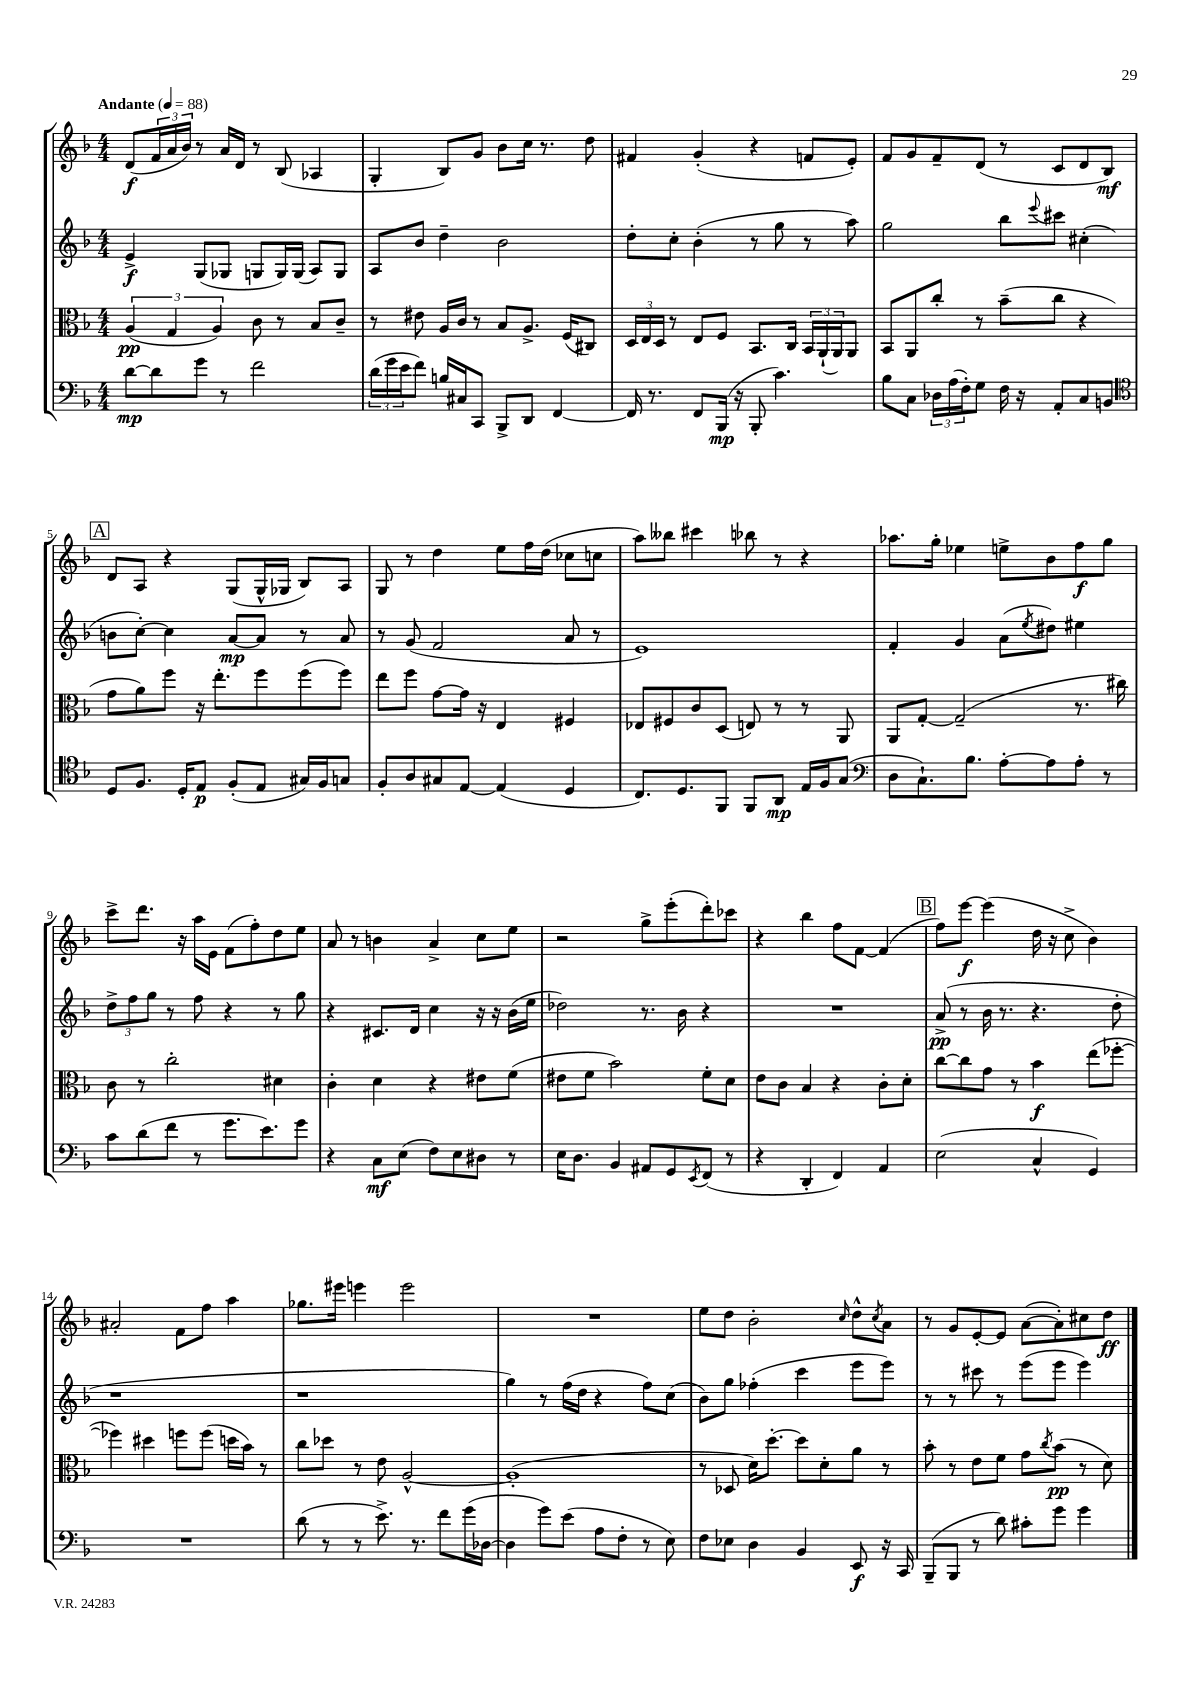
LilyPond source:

<<
\new StaffGroup <<
\new Staff = "s0" {
    \clef treble \key f \major \numericTimeSignature \time 4/4 \tempo "Andante" 4 = 88
    d'8\f( \tuplet 3/2 { f'16 a'16 bes'16) } r8 a'16 d'16 r8 bes8( aes4 |
    g4-. bes8) g'8 bes'8 c''16 r8. d''8 |
    fis'4 g'4-.( r4 f'8 e'8-.) |
    f'8 g'8 f'8-- d'8( r8 c'8 d'8 bes8\mf) |
    \mark \markup { \box "A" } d'8 a8 r4 g8( g16-^ ges16 bes8) a8 |
    g8 r8 d''4 e''8 f''16 d''16( ces''8 c''8 |
    a''8) beses''8 cis'''4 bes''8 r8 r4 |
    aes''8. g''16-. ees''4 e''8-> bes'8 f''8\f g''8 |
    c'''8-> d'''8. r16 a''16 e'16 f'8( f''8-.) d''8 e''8 |
    a'8 r8 b'4 a'4-> c''8 e''8 |
    r2 g''8-> e'''8-.( d'''8-.) ces'''8 |
    r4 bes''4 f''8 f'8~ f'4( |
    \mark \markup { \box "B" } f''8) e'''8~\f e'''4( d''16 r16 c''8-> bes'4) |
    ais'2-. f'8 f''8 a''4 |
    ges''8. eis'''16 e'''4 e'''2 |
    R1 |
    e''8 d''8 bes'2-. \grace { c''16 } d''8-^ \acciaccatura { c''8 } a'8 |
    r8 g'8 e'8~-. e'8 a'8~( a'8-.) cis''8 d''8\ff \bar "|." |
}
\new Staff = "s1" {
    \clef treble \key f \major \numericTimeSignature \time 4/4
    e'4->\f g8( ges8 g8 g16) g16( a8) g8 |
    a8 bes'8 d''4-- bes'2 |
    d''8-. c''8-. bes'4-.( r8 g''8 r8 a''8) |
    g''2 bes''8 \appoggiatura { e'''8 } cis'''8 cis''4-.( |
    \mark \markup { \box "A" } b'8 c''8~-.) c''4 a'8~\mp a'8 r8 a'8 |
    r8 g'8( f'2 a'8 r8 |
    e'1) |
    f'4-. g'4 a'8( \acciaccatura { e''8 } dis''8) eis''4 |
    \tuplet 3/2 { d''8-> f''8 g''8 } r8 f''8 r4 r8 g''8 |
    r4 cis'8. d'16 c''4 r16 r16 bes'16( e''16 |
    des''2) r8. bes'16 r4 |
    R1 |
    \mark \markup { \box "B" } a'8->\pp( r8 bes'16 r8. r4. d''8-. |
    r1 |
    r1 |
    g''4) r8 f''16( d''16 r4 f''8) c''8( |
    bes'8) g''8 fes''4-.( c'''4 e'''8 e'''8) |
    r8 r8 cis'''8 r8 e'''8( e'''8 e'''4) \bar "|." |
}
\new Staff = "s2" {
    \clef alto \key f \major \numericTimeSignature \time 4/4
    \tuplet 3/2 { a4\pp( g4 a4) } c'8 r8 bes8 c'8-- |
    r8 eis'8 a16 c'16 r8 bes8 a8.-> f16( cis8) |
    \tuplet 3/2 { d16 e16 d16 } r8 e8 f8 bes,8. c16 \tuplet 3/2 { bes,16 a,16-!( a,16) } a,8 |
    bes,8 a,8 c''8-. r8 bes'8--( c''8 r4 |
    \mark \markup { \box "A" } g'8 a'8) f''8 r16 e''8.-. f''8 f''8( f''8) |
    e''8 f''8 g'8~ g'16 r16 e4 fis4 |
    ees8 fis8 c'8 d8( e8) r8 r8 a,8 |
    a,8 g8~-. g2--( r8. cis''16) |
    c'8 r8 c''2-. dis'4 |
    c'4-. d'4 r4 eis'8 f'8( |
    eis'8 f'8 bes'2) f'8-. d'8 |
    e'8 c'8 bes4 r4 c'8-. d'8-. |
    \mark \markup { \box "B" } c''8~ c''8 g'8 r8 bes'4\f e''8( fes''8~-. |
    fes''4) dis''4 f''8 f''8( d''16 bes'16) r8 |
    c''8 des''8 r8 e'8 a2~-^ |
    a1-.( |
    r8 des8 d'16) d''8.~-. d''8 d'8-. a'8 r8 |
    bes'8-. r8 e'8 f'8 g'8 \acciaccatura { c''8 } bes'8\pp( r8 d'8) \bar "|." |
}
\new Staff = "s3" {
    \clef bass \key f \major \numericTimeSignature \time 4/4
    d'8~\mp d'8 g'8 r8 f'2 |
    \tuplet 3/2 { d'16( g'16 e'16 } f'8) b16 cis16 c,8 bes,,8-> d,8 f,4~ |
    f,16 r8. f,8 bes,,16\mp( r16 bes,,8-. c'4.) |
    bes8 c8 \tuplet 3/2 { des16 a16( f16-.) } g8 f16 r16 a,8-. c8 b,8 |
    \mark \markup { \box "A" } \clef tenor d8 f8. d16-. e8\p f8-.( e8 gis16) f16 g8 |
    f8-. a8 gis8 e8~ e4( d4 |
    c8.) d8. f,8 f,8 a,8\mp e16 f16 g8( |
    \clef bass d8 c8.-!) bes8. a8~-. a8 a8-. r8 |
    c'8 d'8( f'8 r8 g'8. e'8.) g'8 |
    r4 c8\mf e8( f8) e8 dis8 r8 |
    e16 d8. bes,4 ais,8 g,8 \acciaccatura { e,8 } f,8( r8 |
    r4 d,4-. f,4) a,4 |
    \mark \markup { \box "B" } e2( c4-^ g,4) |
    R1 |
    d'8( r8 r8 e'8.->) r8. f'8 g'16( des16~ |
    des4 g'8) e'8( a8 f8-. r8 e8) |
    f8 ees8 d4 bes,4 e,8\f r16 c,16 |
    bes,,8--( bes,,8 r8 d'8) cis'8-. g'8 g'4 \bar "|." |
}
>>
>>
